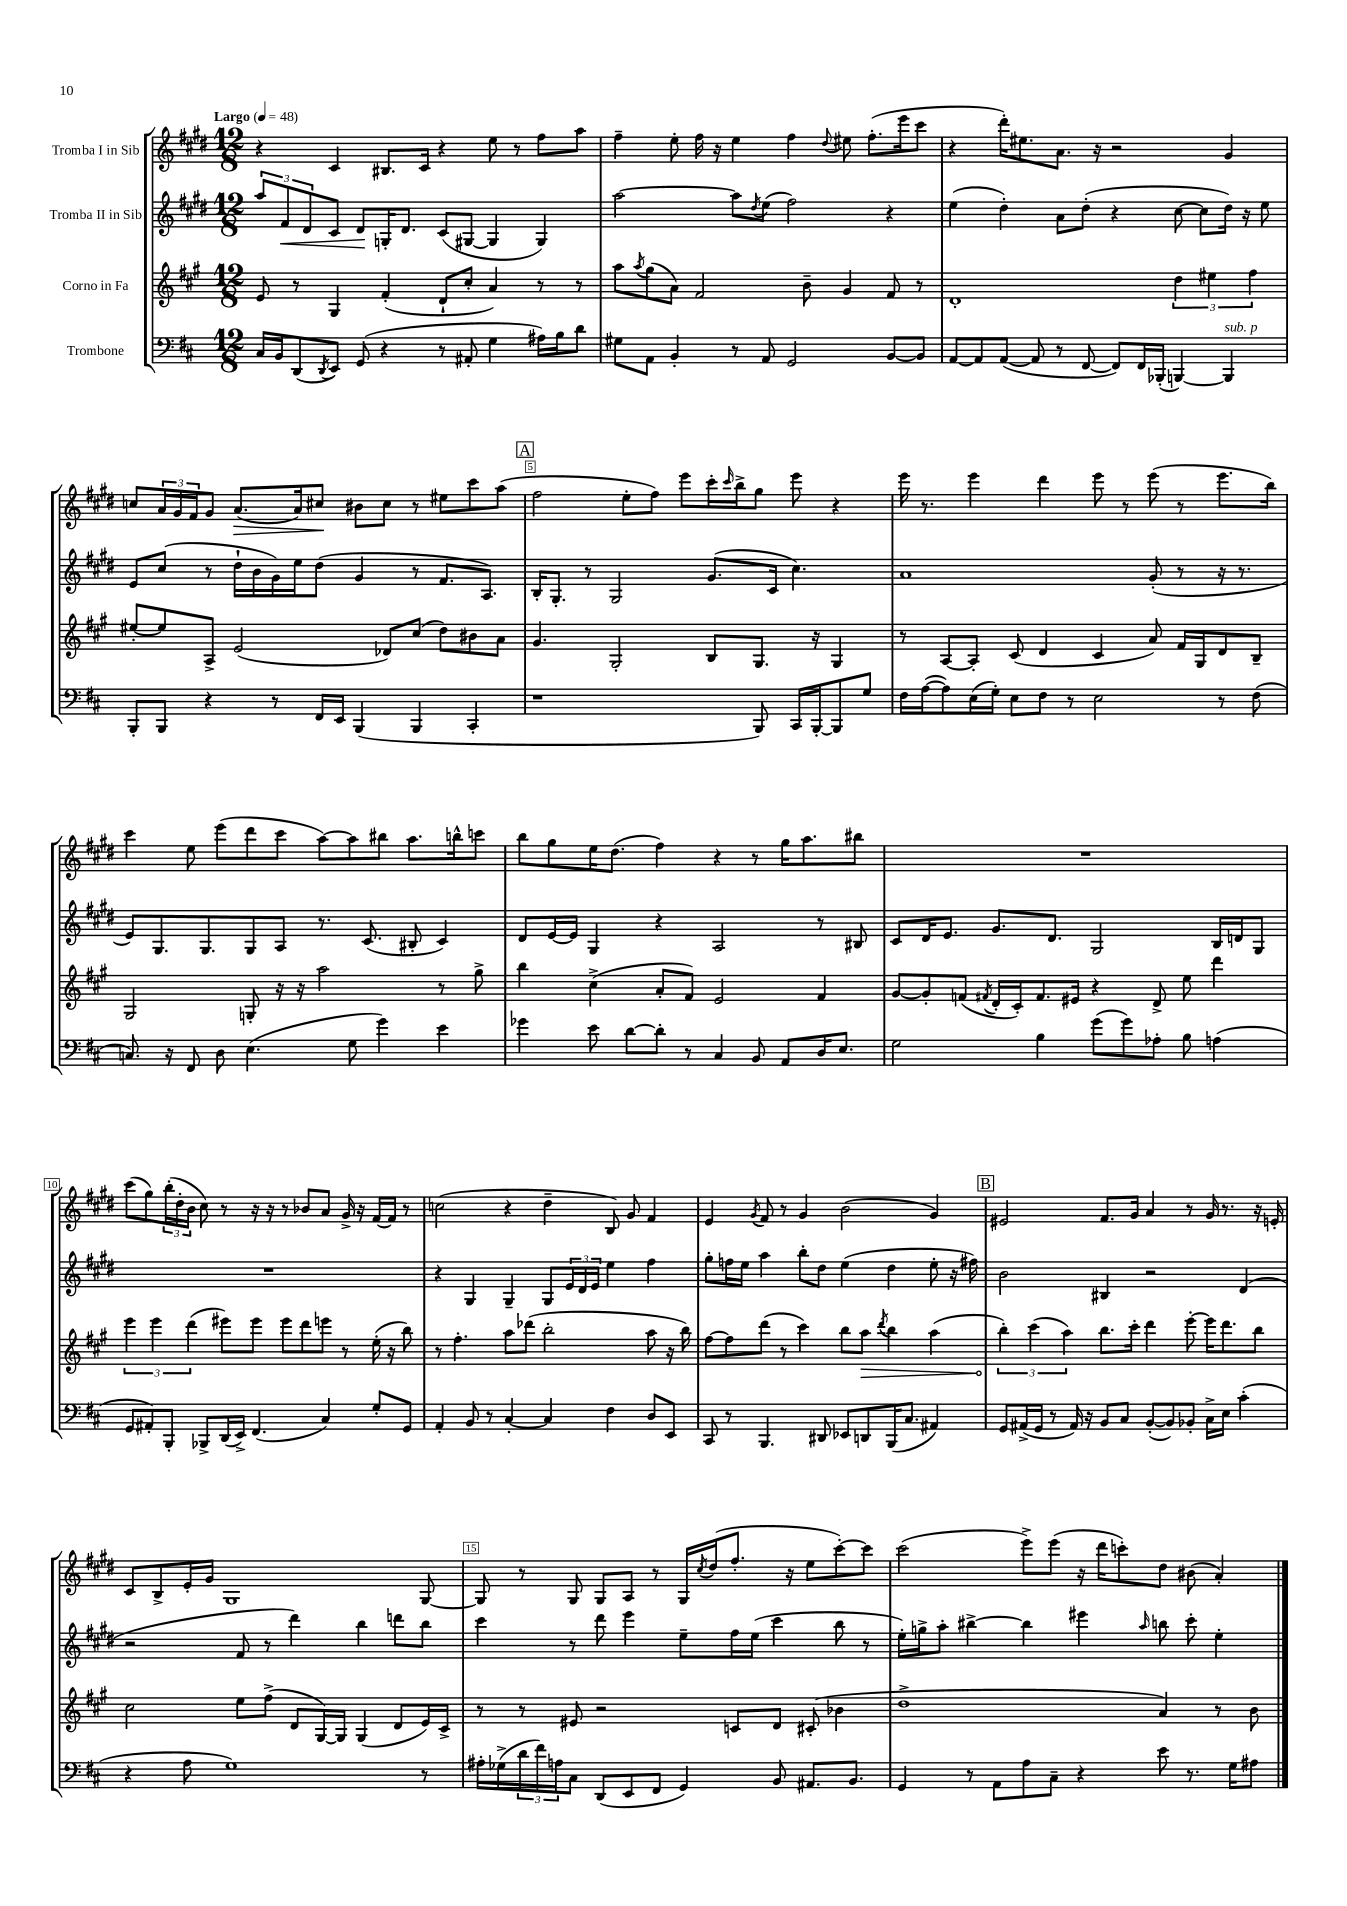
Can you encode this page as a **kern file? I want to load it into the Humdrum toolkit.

**kern	**kern	**kern	**kern
*staff4	*staff3	*staff2	*staff1
*clefF4	*clefG2	*clefG2	*clefG2
*k[f#c#]	*k[f#c#g#]	*k[f#c#g#d#]	*k[f#c#g#d#]
*M12/8	*M12/8	*M12/8	*M12/8
*MM48	*MM48	*MM48	*MM48
16C#	8e	12aa	4r
16BB	.	.	.
.	.	12f#	.
(8DD	8r	.	.
.	.	12d#	.
8qDD	.	.	.
8EE)	4G#	8c#	4c#
(8GG	.	8d#	.
4r	(4f#'	16G'	8.B#
.	.	8.d#	.
.	.	.	16c#
8r	8d`	(8c#	4r
8AA#'	8cc#'	[8G#	.
4G	4a)	4G#]	8ee
.	.	.	8r
16A#)	8r	4G#)	8ff#
16B	.	.	.
8d	8r	.	8aa
=	=	=	=
8G#	8aa	[2aa	4ff#~
.	8qaa	.	.
8AA	(8gg#	.	.
4BB'	8a)	.	8ee'
.	2f#	.	16ff#
.	.	.	16r
8r	.	8aa]	4ee
.	.	8qdd#	.
8AA	.	(8ee	.
2GG	.	2ff#)	4ff#
.	8b~	.	.
.	.	.	8qqdd#
.	4g#	.	8ee#
.	.	.	(8.ff#'
[8BB	8f#	4r	.
.	.	.	16eee
8BB]	8r	.	8ccc#
=	=	=	=
[8AA	1d'	(4ee	4r
8AA]	.	.	.
([8AA	.	4dd#')	16ddd#')
.	.	.	8.ee#
8AA]	.	.	.
8r	.	8a	8.a
[8FF#	.	(8dd#'	.
.	.	.	16r
8FF#])	.	4r	2r
16FF#	.	.	.
(16BBB-'	.	.	.
[4BBB)	6dd	[8cc#	.
.	.	8cc#]	.
.	6ee#	.	.
4BBB]	.	16dd#)	4g#
.	.	16r	.
.	6ff#	.	.
.	.	8ee	.
=	=	=	=
8BBB'	[8ee#'	8e	8cc
8BBB	8ee#]	(8cc#	24a
.	.	.	24g#
.	.	.	24f#
4r	8A^	8r	8g#
.	(2e	16dd#`	(8.a
.	.	16b	.
8r	.	16g#)	.
.	.	16ee	16a)
16FF#	.	(8dd#	8cc#
16EE	.	.	.
(4BBB	.	4g#	8b#
.	8d-)	.	8cc#
4BBB	(8cc#	8r	8r
.	8dd)	8.f#	8ee#
4CC#'	8b#	.	8ccc#
.	.	8.A)	.
.	8a	.	(8aa
=	=	=	=
1r	4.g#	16B'	2ff#
.	.	8.G#'	.
.	.	8r	.
.	2G#'	2G#	.
.	.	.	8ee'
.	.	.	8ff#)
.	.	.	8eee
.	8B	(8.g#	16ccc#'
.	.	.	16qqccc#
.	.	.	16bb^
8BBB)	8.G#	.	8gg#
.	.	16c#	.
16CC#	.	4.cc#)	8eee
[16BBB'	16r	.	.
8BBB]	4G#	.	4r
8G	.	.	.
=	=	=	=
16F#	8r	1a	16eee
([16A	.	.	8.r
8A])	[8A	.	.
(16E	8A']	.	4eee
16G')	.	.	.
8E	(8c#	.	.
8F#	4d	.	4ddd#
8r	.	.	.
2E	4c#	.	8eee
.	.	.	8r
.	8a)	(8g#'	(8eee
.	16f#	8r	8r
.	16G#	.	.
8r	8d	16r	8.eee
.	.	8.r	.
(8F#	8B~	.	.
.	.	.	16bb)
=	=	=	=
8.C)	2G#	8e)	4ccc#
.	.	8.G#	.
16r	.	.	.
8FF#	.	.	8ee
.	.	8.G#	.
8D	.	.	(8eee
(4.E	8G'	8G#	8ddd#
.	16r	8A	8ccc#
.	16r	.	.
.	2aa	8.r	[8aa)
8G	.	.	8aa]
.	.	(8.c#	.
4g)	.	.	8bb#
.	.	8B#'	8.aa
4e	8r	4c#)	.
.	.	.	16bb^^
.	8gg#^	.	8ccc
=	=	=	=
4g-	4bb	8d#	8bb
.	.	[16e	8gg#
.	.	16e]	.
8e	(4cc#^	4G#	16ee
.	.	.	(8.dd#
[8d	.	.	.
8d']	8a'	4r	4ff#)
8r	8f#)	.	.
4C#	2e	2A	4r
8BB	.	.	8r
8AA	.	.	16gg#
.	.	.	8.aa
16D	4f#	8r	.
8.E	.	.	.
.	.	8B#	8bb#
=	=	=	=
2G	[8g#	8c#	1.r
.	8g#']	16d#	.
.	.	8.e	.
.	(8f	.	.
.	8qf#	.	.
.	16d'	8.g#	.
.	16c#')	.	.
4B	8.f#	.	.
.	.	8.d#	.
.	16e#	.	.
(8g	4r	2G#	.
8g)	.	.	.
8A-'	8d^	.	.
8B	8ee	.	.
(4A	4ddd	16B	.
.	.	16d	.
.	.	8G#	.
=	=	=	=
8GG	6eee	1.r	(8ccc#
8AA#')	.	.	8gg#)
.	6eee	.	.
8BBB'	.	.	(24bb'
.	.	.	24dd#'
.	(6ddd	.	24b
8BBB-^	.	.	8cc#)
(16DD	8eee#)	.	8r
16EE^)	.	.	.
(4.FF#	8eee#	.	16r
.	.	.	16r
.	8eee#	.	8r
.	8ddd	.	8b-
4C#)	8eee	.	8a
.	8r	.	16g#^
.	.	.	16r
8G'	(16ee'	.	[16f#
.	16r	.	16f#]
8GG	8bb)	.	8r
=	=	=	=
4AA'	8r	4r	(2cc
.	4.ff#'	.	.
8BB	.	4G#	.
8r	.	.	.
[4C#'	8aa	4G#~	4r
.	(8ddd-	.	.
4C#]	2bb'	8G#	4dd#~
.	.	24e	.
.	.	24d#	.
.	.	24e	.
4F#	.	4ee	8B)
.	.	.	8g#
8D	8aa	4ff#	4f#
8EE	16r	.	.
.	16bb)	.	.
=	=	=	=
8CC#	[8ff#	8gg#'	4e
8r	8ff#]	16ff	.
.	.	16ee	.
.	.	.	8qg#
4.BBB	(8ddd	4aa	8f#
.	8r	.	8r
.	4ccc#)	8bb'	4g#
8DD#	.	8dd#	.
8EE-	8bb	(4ee	(2b
8DD	8aa	.	.
.	8qddd	.	.
(16BBB	4bb	4dd#	.
8.C#	.	.	.
4AA#)	(4aa	8ee'	4g#)
.	.	16r	.
.	.	16ff#)	.
=	=	=	=
8GG	6bb')	2b	2e#
(16AA#^	.	.	.
.	(6ccc#	.	.
16GG	.	.	.
8r	.	.	.
.	6aa)	.	.
16AA#)	.	.	.
16r	.	.	.
8BB	8.bb	4B#	8.f#
8C#	.	.	.
.	16ccc#'	.	16g#
([8BB'	4ddd	2r	4a
8BB])	.	.	.
8BB-'	[8eee'	.	8r
16C#^	16eee]	.	16g#
16E	8.ddd	.	8.r
(4c#'	.	(4d#	.
.	8bb	.	16r
.	.	.	16e'
=	=	=	=
4r	2cc#	2r	8c#
.	.	.	8B^
8A	.	.	16e'
.	.	.	16g#
1G)	.	.	1G#
.	8ee	8f#	.
.	(8ff#^	8r	.
.	8d	4ddd#)	.
.	[16G#)	.	.
.	16G#]	.	.
.	(4G#	4bb	.
.	8d	8ddd	.
8r	16e)	8bb	[8G#
.	16c#^	.	.
=	=	=	=
16A#'	8r	4ccc#	8G#]
(16G-^	.	.	.
24d	8r	.	8r
24f#)	.	.	.
24A	.	.	.
8C#	8e#	8r	8G#
(8DD	2r	8ddd#	8G#
8EE	.	4eee	8A
8FF#	.	.	8r
4GG)	.	8ee~	16G#
.	.	.	8qcc#
.	.	.	(16dd#
.	8c	16ff#	8.ff#'
.	.	(16ee	.
8BB	8d	4ccc#	.
.	.	.	16r
8.AA#	(8c#'	.	8ee
.	4b-	8bb	[8ccc#')
8.BB	.	.	.
.	.	8r	8ccc#]
=	=	=	=
4GG	1dd^	16ee')	(2ccc#
.	.	16gg^	.
.	.	8aa'	.
8r	.	[4bb#^	.
8AA	.	.	.
8A	.	4bb#]	8eee^)
8C#~	.	.	(8eee
4r	.	4eee#	16r
.	.	.	16ddd#
.	.	.	8ccc')
.	.	16qqaa	.
8e	4a)	8bb	8dd#
8.r	.	8ccc#'	(8b#
.	8r	4ee'	4a')
16G	.	.	.
8A#	8b	.	.
==	==	==	==
*-	*-	*-	*-
